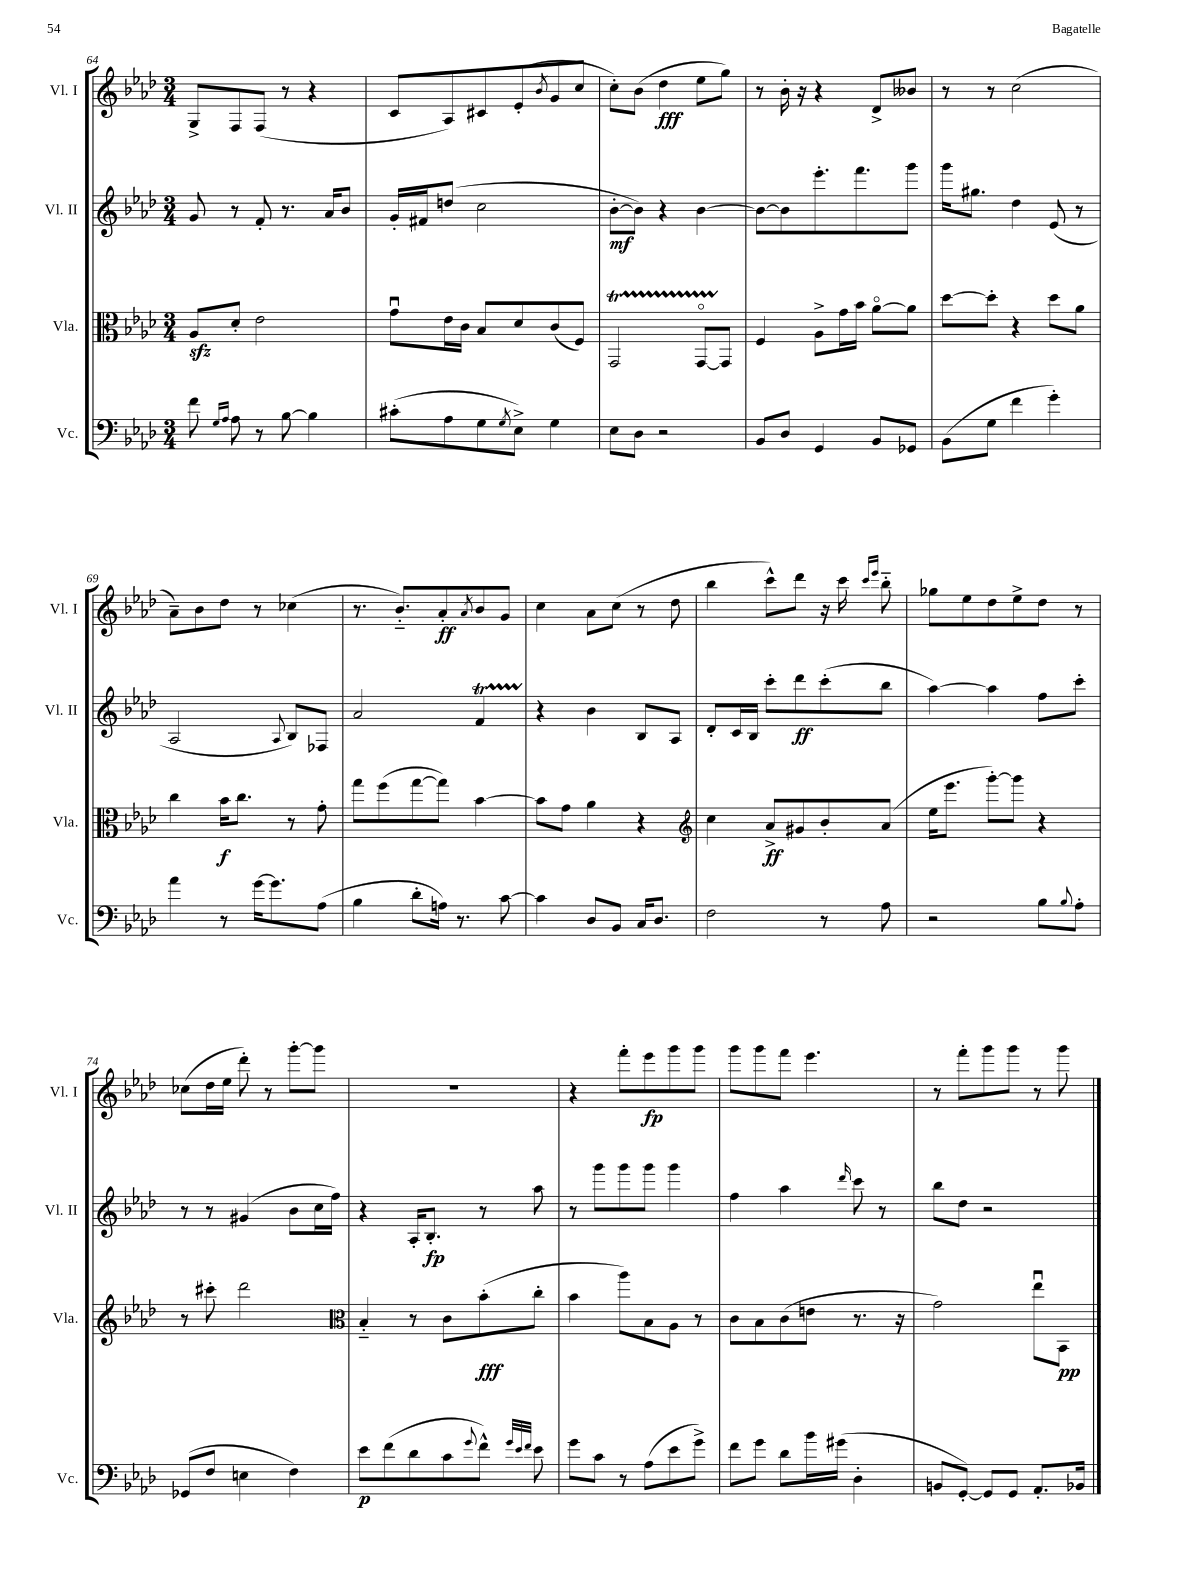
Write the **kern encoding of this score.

**kern	**kern	**kern	**kern
*staff4	*staff3	*staff2	*staff1
*clefF4	*clefC3	*clefG2	*clefG2
*k[b-e-a-d-]	*k[b-e-a-d-]	*k[b-e-a-d-]	*k[b-e-a-d-]
*M3/4	*M3/4	*M3/4	*M3/4
8f	8A-	8g	8G^
16qqG	.	.	.
16qqA-	.	.	.
8A-	8d-'	8r	8F
8r	2e-	8f'	(8F
[8B-	.	8.r	8r
4B-]	.	.	4r
.	.	16a-	.
.	.	8b-	.
=	=	=	=
(8c#'	8gu	16g'	8c
.	.	16f#	.
8A-	16e-	(8dd	8A-)
.	16c	.	.
8G	8B-	2cc	8c#
8qG	.	.	.
8E-^)	8d-	.	(8e-'
.	.	.	8qb-
4G	(8c	.	8g
.	8F)	.	8cc
=	=	=	=
8E-	2GG	[8b-'	8cc')
8D-	.	8b-])	(8b-
2r	.	4r	4dd-
.	[8GGo	[4b-	8ee-
.	8GG]	.	8gg)
=	=	=	=
8BB-	4F	8b-_	8r
8D-	.	8b-]	16b-'
.	.	.	16r
4GG	8A-^	8.eee-'	4r
.	16g	.	.
.	16b-	8.fff	.
8BB-	[8a-o	.	8d-^
8GG-	8a-]	8ggg	8b--
=	=	=	=
(8BB-	[8dd-	16ggg	8r
.	.	8.gg#	.
8G	8dd-']	.	8r
4f	4r	4dd-	(2cc
4g')	8dd-	(8e-	.
.	8a-	8r	.
=	=	=	=
4a-	4cc	2A-	8a-~)
.	.	.	8b-
8r	16b-	.	8dd-
.	8.cc	.	.
[16g	.	.	8r
8.g]	.	.	.
.	.	8qqA-	.
.	8r	8B-)	(4cc-
(8A-	8g'	8F-	.
=	=	=	=
4B-	8gg	2a-	8.r
.	(8ff	.	.
.	.	.	8.b-'~)
8d-'	[8gg	.	.
16A)	8gg])	.	8a-'
8.r	.	.	.
.	.	.	8qa-
.	[4b-	4f	8b-
[8c	.	.	8g
=	=	=	=
4c]	8b-]	4r	4cc
.	8g	.	.
8D-	4a-	4b-	8a-
8BB-	.	.	(8cc
16C	4r	8B-	8r
8.D-	.	.	.
.	.	8A-	8dd-
=	=	=	=
*	*clefG2	*	*
2F	4cc	8d-'	4bb-
.	.	16c	.
.	.	16B-	.
.	8a-^	8ccc'	8ccc^^)
.	8g#	8ddd-	8ddd-
8r	8b-'	(8ccc'	16r
.	.	.	16ccc
.	.	.	16qqccc
.	.	.	16qqeee-
8A-	(8a-	8bb-	8bb-'~
=	=	=	=
2r	16ee-	[4aa-)	8gg-
.	8.eee-	.	.
.	.	.	8ee-
.	[8ggg')	4aa-]	8dd-
.	8ggg]	.	8ee-^
8B-	4r	8ff	8dd-
8qqB-	.	.	.
8A-'	.	8ccc'	8r
=	=	=	=
(8GG-	8r	8r	(8cc-
8F	8ccc#'	8r	16dd-
.	.	.	16ee-
4E	2ddd-	(4g#	8ddd-')
.	.	.	8r
4F)	.	8b-	[8ggg'
.	.	16cc	8ggg]
.	.	16ff)	.
=	=	=	=
*	*clefC3	*	*
8e-	4B-'~	4r	2.r
(8f	.	.	.
8d-	8r	16A-'	.
.	.	8.B-'	.
8c	8c	.	.
8qqg	.	.	.
8f^^)	(8b-'	8r	.
32qqg	.	.	.
32qqe-	.	.	.
32qqf	.	.	.
8e-	8cc'	8aa-	.
=	=	=	=
8g	4b-	8r	4r
8c	.	8ggg	.
8r	8aa-)	8ggg	8fff'
(8A-	8B-	8ggg	8eee-
8e-	8A-	4ggg	8ggg
8g^)	8r	.	8ggg
=	=	=	=
8f	8c	4ff	8ggg
8g	8B-	.	8ggg
8d-	(8c	4aa-	8fff
16b-	8e	.	4.eee-
(16g#	.	.	.
.	.	16qqddd-	.
4D-'	8.r	8ccc	.
.	.	8r	.
.	16r	.	.
=	=	=	=
8BB	2g)	8bb-	8r
[8GG')	.	8dd-	8fff'
8GG]	.	2r	8ggg
8GG	.	.	8ggg
8.AA-'	8ee-u	.	8r
.	8BB-	.	8ggg
16BB-	.	.	.
==	==	==	==
*-	*-	*-	*-
